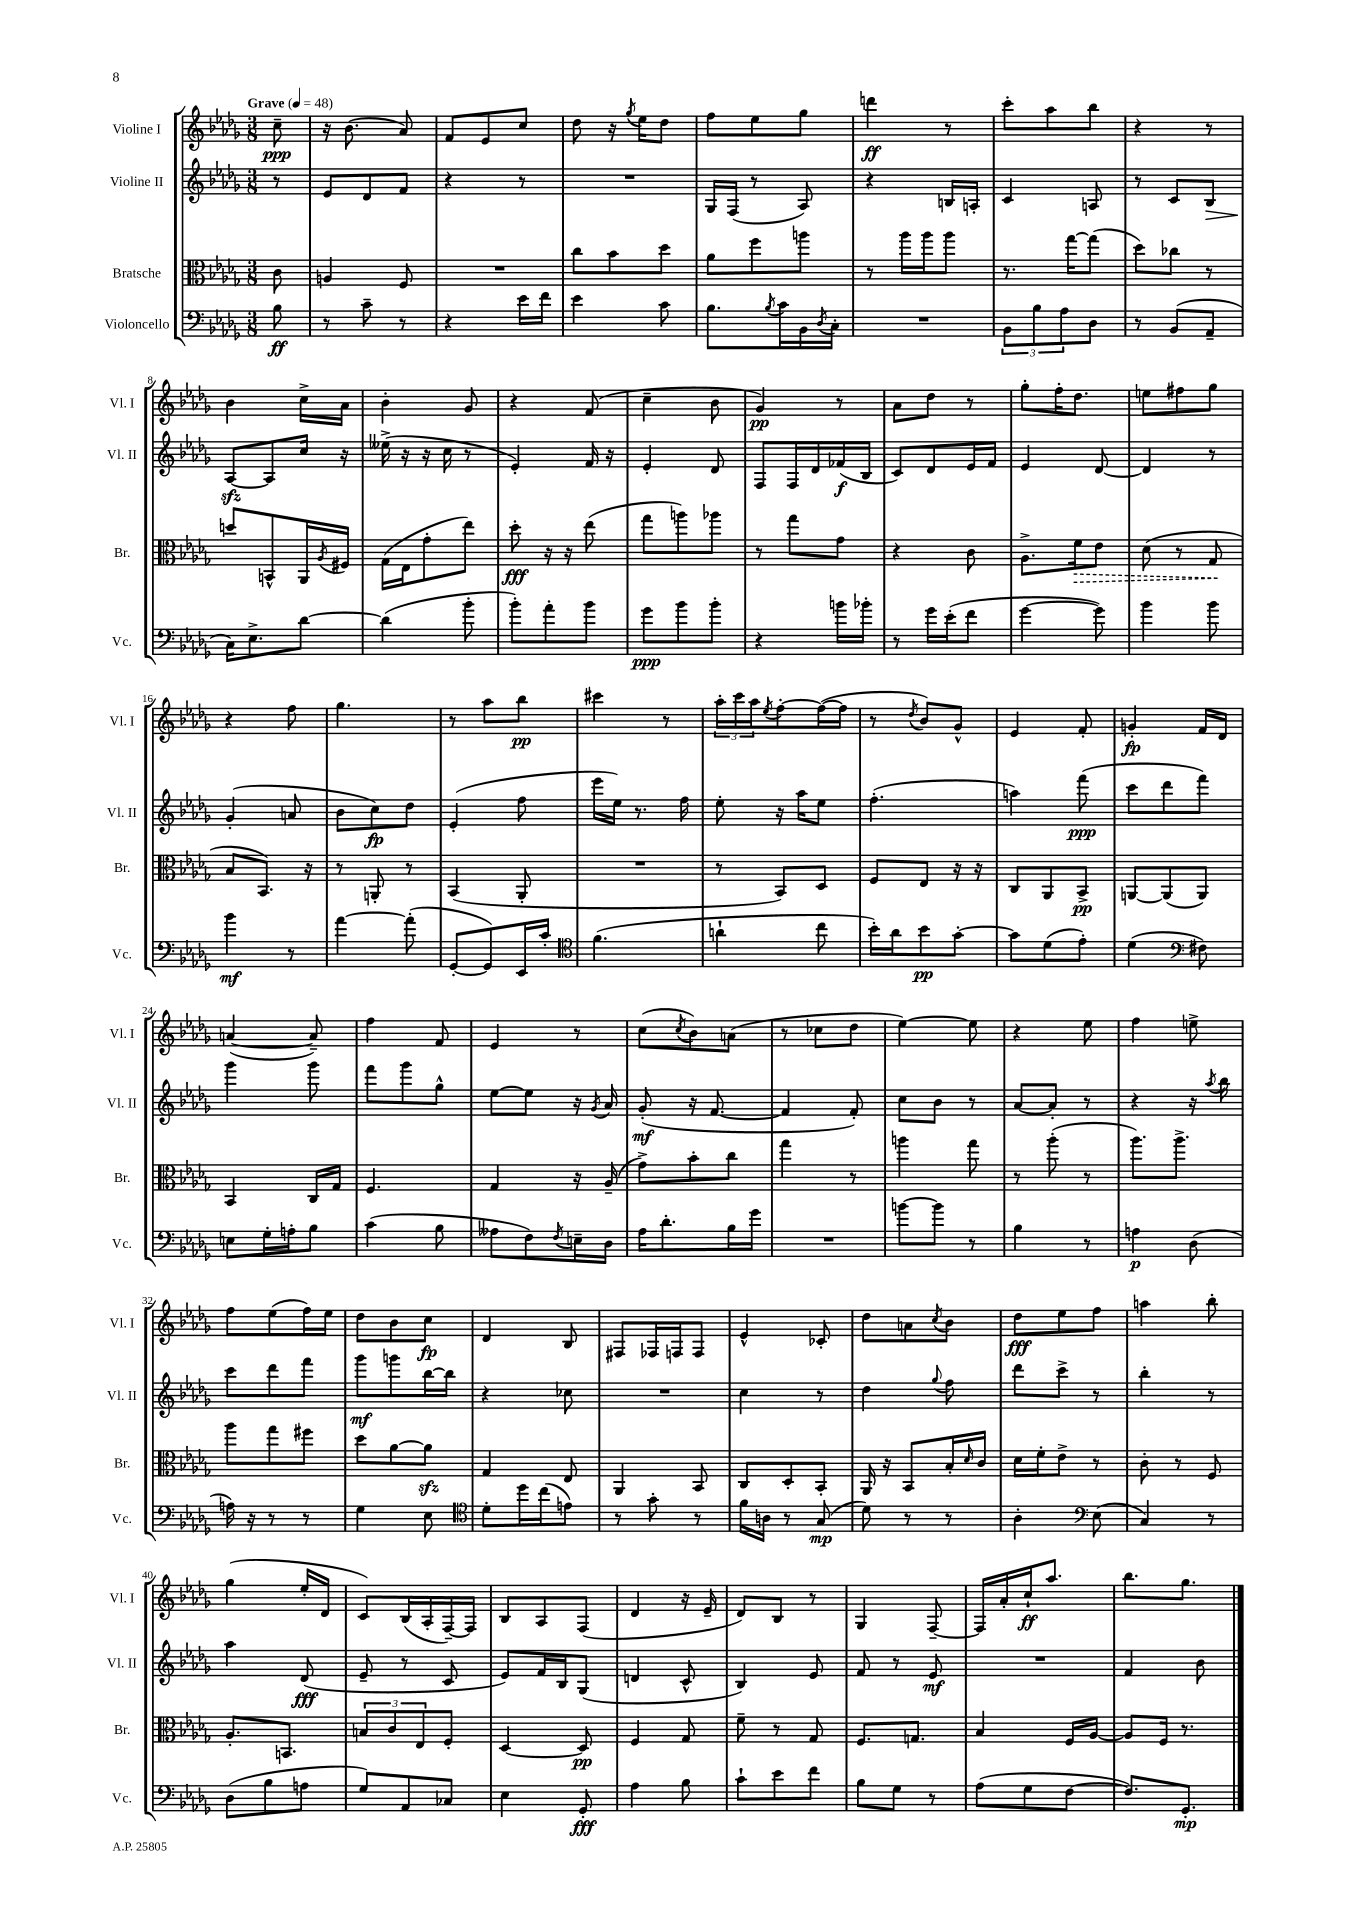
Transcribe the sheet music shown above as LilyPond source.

<<
\new StaffGroup <<
\new Staff = "s0" \with { instrumentName = "Violine I" shortInstrumentName = "Vl. I" } {
    \clef treble \key des \major \numericTimeSignature \time 3/8 \partial 8 \tempo "Grave" 4 = 48
    c''8--\ppp |
    r16 bes'8.( aes'8) |
    f'8 ees'8 c''8 |
    des''8 r16 \acciaccatura { ges''8 } ees''16 des''8 |
    f''8 ees''8 ges''8 |
    d'''4\ff r8 |
    c'''8-. aes''8 bes''8 |
    r4 r8 |
    bes'4 c''16-> aes'16 |
    bes'4-. ges'8 |
    r4 f'8( |
    c''4-- bes'8 |
    ges'4\pp) r8 |
    aes'8 des''8 r8 |
    ges''8-. f''16-. des''8. |
    e''8 fis''8 ges''8 |
    r4 f''8 |
    ges''4. |
    r8 aes''8 bes''8\pp |
    cis'''4 r8 |
    \tuplet 3/2 { aes''16-. c'''16 aes''16 } \acciaccatura { ees''8 } f''8~-. f''16~( f''16 |
    r8 \acciaccatura { des''8 } bes'8) ges'8-^ |
    ees'4 f'8-. |
    g'4-.\fp f'16 des'16 |
    a'4~( a'8--) |
    f''4 f'8 |
    ees'4 r8 |
    c''8( \acciaccatura { c''8 } bes'8) a'8( |
    r8 ces''8 des''8 |
    ees''4~) ees''8 |
    r4 ees''8 |
    f''4 e''8-> |
    f''8 ees''8( f''16) ees''16 |
    des''8 bes'8 c''8\fp |
    des'4 bes8 |
    fis8 fes16 f16 f8 |
    ees'4-^ ces'8-. |
    des''8 a'8 \acciaccatura { c''8 } bes'8 |
    des''8\fff ees''8 f''8 |
    a''4 bes''8-. |
    ges''4( ees''16-. des'16 |
    c'8) bes16( aes16-. f16~--) f16 |
    bes8 aes8 f8( |
    des'4 r16 ees'16-- |
    des'8) bes8 r8 |
    ges4 f8~-- |
    f16 aes'16-. c''16-!\ff aes''8. |
    bes''8. ges''8. \bar "|." |
}
\new Staff = "s1" \with { instrumentName = "Violine II" shortInstrumentName = "Vl. II" } {
    \clef treble \key des \major \numericTimeSignature \time 3/8 \partial 8
    r8 |
    ees'8 des'8 f'8 |
    r4 r8 |
    R4. |
    ges16 f16( r8 aes8) |
    r4 b16 a16-. |
    c'4 a8 |
    r8 c'8 bes8\> |
    aes8~\sfz\! aes8 c''16 r16 |
    eeses''16->( r16 r16 c''16 r8 |
    ees'4-.) f'16 r16 |
    ees'4-. des'8 |
    f8 f16 des'16 fes'16\f( bes16 |
    c'8) des'8 ees'16 f'16 |
    ees'4 des'8~ |
    des'4 r8 |
    ges'4-.( a'8 |
    bes'8 c''8\fp) des''8 |
    ees'4-.( f''8 |
    ees'''16 ees''16) r8. f''16 |
    ees''8-. r16 aes''16 ees''8 |
    f''4.-.( |
    a''4) f'''8\ppp( |
    c'''8 des'''8 f'''8) |
    ges'''4 ges'''8 |
    f'''8 ges'''8 ges''8-^ |
    ees''8~ ees''8 r16 \acciaccatura { ges'8 } aes'16 |
    ges'8-.\mf( r16 f'8.~ |
    f'4 f'8-.) |
    c''8 bes'8 r8 |
    aes'8~ aes'8-. r8 |
    r4 r16 \acciaccatura { aes''8 } bes''16 |
    c'''8 des'''8 f'''8 |
    ges'''8\mf g'''8 bes''16~ bes''16 |
    r4 ces''8 |
    R4. |
    c''4 r8 |
    des''4 \appoggiatura { ges''8 } f''8 |
    des'''8 c'''8-> r8 |
    bes''4-. r8 |
    aes''4 des'8\fff( |
    ees'8-- r8 c'8 |
    ees'8) f'16 bes16 ges8( |
    d'4 c'8-^ |
    bes4) ees'8 |
    f'8 r8 ees'8\mf |
    R4. |
    f'4 bes'8 \bar "|." |
}
\new Staff = "s2" \with { instrumentName = "Bratsche" shortInstrumentName = "Br." } {
    \clef alto \key des \major \numericTimeSignature \time 3/8 \partial 8
    c'8 |
    a4 f8 |
    R4. |
    c''8 bes'8 des''8 |
    aes'8 f''8 a''8 |
    r8 aes''16 aes''16 aes''8 |
    r8. ges''16~ ges''8( |
    des''8) ces''8 r8 |
    d''8 b,8-^ aes,16 \acciaccatura { aes8 } fis16 |
    ges16( ees16 ges'8-. ees''8) |
    des''8-.\fff r16 r16 ees''8( |
    ges''8 a''8) aes''8 |
    r8 ges''8 ges'8 |
    r4 c'8 |
    aes8.-> \once \override Hairpin.style = #'dashed-line f'16\> ees'8 |
    des'8( r8 ges8\! |
    bes8 bes,8.) r16 |
    r8 a,8-. r8 |
    bes,4( aes,8-. |
    R4. |
    r8 bes,8) des8 |
    f8 ees8 r16 r16 |
    c8 aes,8 bes,8->\pp |
    a,8~ a,8( a,8) |
    bes,4 c16 ges16 |
    f4. |
    ges4 r16 aes16--( |
    ges'8->) bes'8-. c''8 |
    ges''4 r8 |
    a''4 ges''8 |
    r8 aes''8-.( r8 |
    aes''8.) aes''8.-> |
    aes''8 ges''8 fis''8 |
    des''8 aes'8~ aes'8\sfz |
    ges4 ees8 |
    aes,4 bes,8 |
    c8 des8-. bes,8-. |
    aes,16 r16 bes,8 bes16-. \grace { des'16 } c'16 |
    des'16 f'16-. ees'8-> r8 |
    c'8-. r8 f8 |
    aes8.-. b,8. |
    \tuplet 3/2 { b8 c'8 ees8 } f8-. |
    des4~ des8\pp |
    f4 ges8 |
    f'8-- r8 ges8 |
    f8. g8. |
    bes4 f16 aes16~ |
    aes8 f16 r8. \bar "|." |
}
\new Staff = "s3" \with { instrumentName = "Violoncello" shortInstrumentName = "Vc." } {
    \clef bass \key des \major \numericTimeSignature \time 3/8 \partial 8
    bes8\ff |
    r8 c'8-- r8 |
    r4 ees'16 f'16 |
    ees'4 c'8 |
    bes8. \acciaccatura { bes8 } c'16 bes,16 \acciaccatura { des8 } c16-. |
    R4. |
    \tuplet 3/2 { bes,8 bes8 aes8 } des8 |
    r8 bes,8( aes,8-- |
    c16) ees8.-> des'8~ |
    des'4( bes'8-. |
    bes'8-.) aes'8-. bes'8 |
    ges'8\ppp bes'8 bes'8-. |
    r4 b'16 bes'16-. |
    r8 ges'16 ees'16-.( f'8 |
    ges'4~ ges'8) |
    bes'4 bes'8 |
    bes'4\mf r8 |
    aes'4~ aes'8-.( |
    ges,8~-. ges,8) ees,16 c'16-. |
    \clef tenor f'4.( |
    a'4-! c''8 |
    bes'16-.) aes'16 bes'8\pp ges'8~-. |
    ges'8 des'8( ees'8-.) |
    des'4( \clef bass fis8) |
    e8 ges16-. a16-. bes8 |
    c'4( bes8 |
    aeses8 f8) \acciaccatura { f8 } e16-- des16 |
    aes16 des'8.-. bes16 ges'16 |
    R4. |
    b'8~ b'8 r8 |
    bes4 r8 |
    a4\p des8( |
    a16) r16 r8 r8 |
    ges4 ees8 |
    \clef tenor des'8-. des''16 c''16( e'8) |
    r8 ges'8-. r8 |
    f'16 a16 r8 ges8\mp( |
    des'8) r8 r8 |
    aes4-. \clef bass ees8( |
    c4) r8 |
    des8( bes8 a8 |
    ges8) aes,8 ces8 |
    ees4 ges,8-.\fff |
    aes4 bes8 |
    c'8-! ees'8 f'8 |
    bes8 ges8 r8 |
    aes8( ges8 f8~ |
    f8.) ges,8.-.\mp \bar "|." |
}
>>
>>
